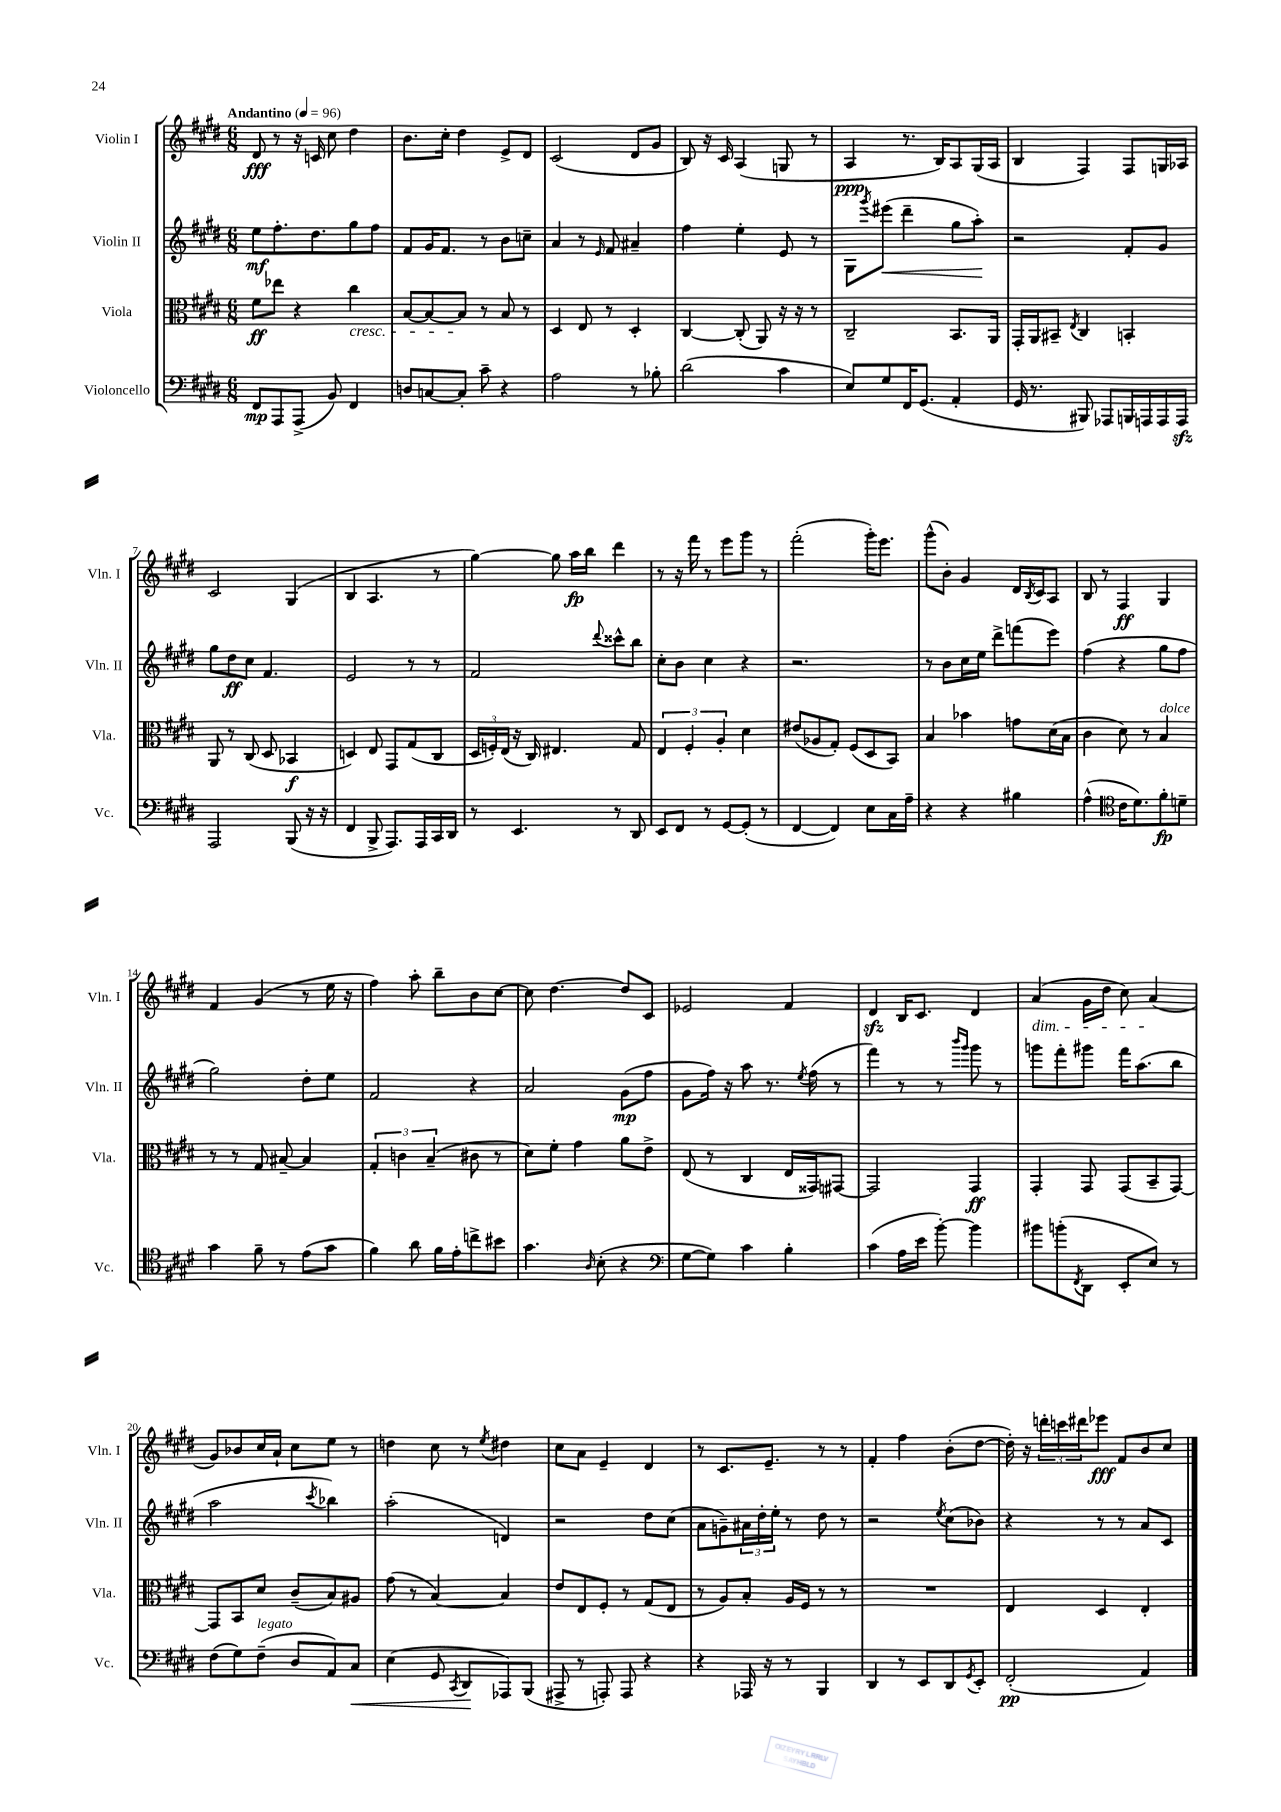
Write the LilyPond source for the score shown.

<<
\new StaffGroup <<
\new Staff = "s0" \with { instrumentName = "Violin I" shortInstrumentName = "Vln. I" } {
    \clef treble \key e \major \numericTimeSignature \time 6/8 \tempo "Andantino" 4 = 96
    dis'8\fff r8 r16 c'16 cis''8 dis''4 |
    b'8. cis''16-. dis''4 e'8-> dis'8 |
    cis'2( dis'8 gis'8 |
    b8) r16 cis'16 a4( g8 r8 |
    a4\ppp r8. b16) a8 gis16( a16 |
    b4 fis4) fis8 g16 aes16 |
    cis'2 gis4( |
    b4 a4. r8 |
    gis''4~) gis''8 a''16\fp b''16 dis'''4 |
    r8 r16 fis'''16 r8 e'''8 gis'''8 r8 |
    fis'''2-.( gis'''16-.) e'''8. |
    gis'''8-^( b'8-.) gis'4 dis'16 \acciaccatura { b8 } cis'16 a8 |
    b8 r8 fis4\ff gis4 |
    fis'4 gis'4( r8 e''16 r16 |
    fis''4) a''8-. b''8-- b'8 cis''8~ |
    cis''8 dis''4.~ dis''8 cis'8 |
    ees'2 fis'4 |
    dis'4\sfz b16 cis'8. dis'4 |
    a'4\dim( gis'16 dis''16 cis''8) a'4\!( |
    gis'8) bes'8 cis''16 a'16-! cis''8 e''8 r8 |
    d''4 cis''8 r8 \acciaccatura { e''8 } dis''4 |
    cis''8 a'8 e'4-- dis'4 |
    r8 cis'8. e'8.-- r8 r8 |
    fis'4-. fis''4 b'8-.( dis''8~ |
    dis''16-.) r16 \tuplet 3/2 { d'''16-. c'''16 dis'''16 } ees'''8\fff fis'8 b'8 cis''8 \bar "|." |
}
\new Staff = "s1" \with { instrumentName = "Violin II" shortInstrumentName = "Vln. II" } {
    \clef treble \key e \major \numericTimeSignature \time 6/8
    e''8\mf fis''8.-. dis''8. gis''8 fis''8 |
    fis'8 gis'16 fis'8. r8 b'8 c''8-- |
    a'4 r8 \grace { e'16 } fis'8 ais'4-- |
    fis''4 e''4-. e'8 r8 |
    gis8 \acciaccatura { gis'''8 } eis'''8\<( dis'''4-- gis''8 a''8-.\!) |
    r2 fis'8-. gis'8 |
    gis''8 dis''8\ff cis''8 fis'4. |
    e'2 r8 r8 |
    fis'2 \appoggiatura { dis'''8 } cisis'''8-^ b''8 |
    cis''8-. b'8 cis''4 r4 |
    r2. |
    r8 b'8 cis''16 e''16 dis'''8-> f'''8( e'''8) |
    fis''4( r4 gis''8 fis''8 |
    gis''2) dis''8-. e''8 |
    fis'2 r4 |
    a'2 gis'8\mp( fis''8 |
    gis'8 fis''16) r16 a''8 r8. \acciaccatura { e''8 } fis''16( r8 |
    fis'''4) r8 r8 \grace { b'''16 gis'''16 } gis'''8 r8 |
    g'''8 fis'''8-. gis'''8 fis'''16 a''8.( b''8 |
    a''2 \acciaccatura { cis'''8 } bes''4) |
    a''2-.( d'4) |
    r2 dis''8 cis''8( |
    a'8 g'8--) \tuplet 3/2 { ais'16 dis''16-. e''16-. } r8 dis''8 r8 |
    r2 \acciaccatura { e''8 } cis''8( bes'8) |
    r4 r8 r8 a'8 cis'8 \bar "|." |
}
\new Staff = "s2" \with { instrumentName = "Viola" shortInstrumentName = "Vla." } {
    \clef alto \key e \major \numericTimeSignature \time 6/8
    fis'8\ff ees''8 r4 cis''4\cresc |
    b8~ b8~ b8\! r8 b8 r8 |
    dis4 e8 r8 dis4-. |
    cis4~ cis8-.( a,8) r16 r16 r8 |
    cis2-- b,8. a,16 |
    gis,16-. a,16 bis,8-- \acciaccatura { e8 } cis4 b,4-. |
    a,8 r8 cis8( dis8 bes,4\f |
    d4) e8 gis,8 gis8( cis8 |
    \tuplet 3/2 { dis16 f16-.) e16( } r16 cis16) eis4. gis8 |
    \tuplet 3/2 { e4 fis4-. a4-. } dis'4 |
    eis'8( aes8 gis8-.) fis8( dis8 b,8) |
    b4 bes'4 g'8 dis'16( b16 |
    cis'4 dis'8) r8 b4^\markup { \italic "dolce" } |
    r8 r8 gis8 bis8~-- bis4 |
    \tuplet 3/2 { gis4-. c'4 b4--( } cis'8 r8 |
    dis'8) fis'8-. gis'4 a'8 e'8-> |
    e8( r8 cis4 e16 gisis,16) gis,8~ |
    gis,2 gis,4\ff |
    gis,4-. gis,8 gis,8( b,8-- gis,8~) |
    gis,8 b,8 dis'8 cis'8--( b8) ais8 |
    gis'8( r8 b4~) b4 |
    e'8 e8 fis8-. r8 gis8( e8 |
    r8 a8) b8-. a16 fis16 r8 r8 |
    R2. |
    e4 dis4 e4-. \bar "|." |
}
\new Staff = "s3" \with { instrumentName = "Violoncello" shortInstrumentName = "Vc." } {
    \clef bass \key e \major \numericTimeSignature \time 6/8
    fis,8\mp a,,8 a,,8->( b,8) fis,4 |
    d8 c8~ c8-. cis'8-- r4 |
    a2 r8 bes8-. |
    dis'2( cis'4 |
    e8) gis8 fis,16 gis,8.( a,4-. |
    gis,16 r8. bis,,8) aes,,8 b,,16 a,,16 a,,16 a,,16\sfz |
    a,,2 b,,8( r16 r16 |
    fis,4 b,,8-> a,,8.) a,,16 cis,16 dis,16 |
    r8 e,4. r8 dis,8 |
    e,8 fis,8 r8 gis,8~ gis,8-.( r8 |
    fis,4~ fis,4) e8 cis16 a16-- |
    r4 r4 bis4 |
    a4-^( \clef tenor cis'16 dis'8.) fis'8-.\fp d'8-- |
    gis'4 fis'8-- r8 e'8( gis'8 |
    fis'4) a'8 fis'16 e'16-. c''8-> bis'8 |
    gis'4. \grace { a16 } b8-.( r4 |
    \clef bass gis8~ gis8) cis'4 b4-. |
    cis'4( a16 e'16 b'8~-.) b'4 |
    bis'8 b'8-.( \acciaccatura { fis,8 } dis,8 e,8-. e8) r8 |
    fis8( gis8) fis8--^\markup { \italic "legato" }( dis8 a,8) cis8\< |
    e4( gis,8 \acciaccatura { cis,8 } dis,8\! aes,,8) b,,8( |
    ais,,8-> r8 a,,8-.) a,,8 r4 |
    r4 aes,,16 r16 r8 b,,4 |
    dis,4 r8 e,8 dis,8 \acciaccatura { gis,8 } e,8-. |
    fis,2-.\pp( a,4) \bar "|." |
}
>>
>>
